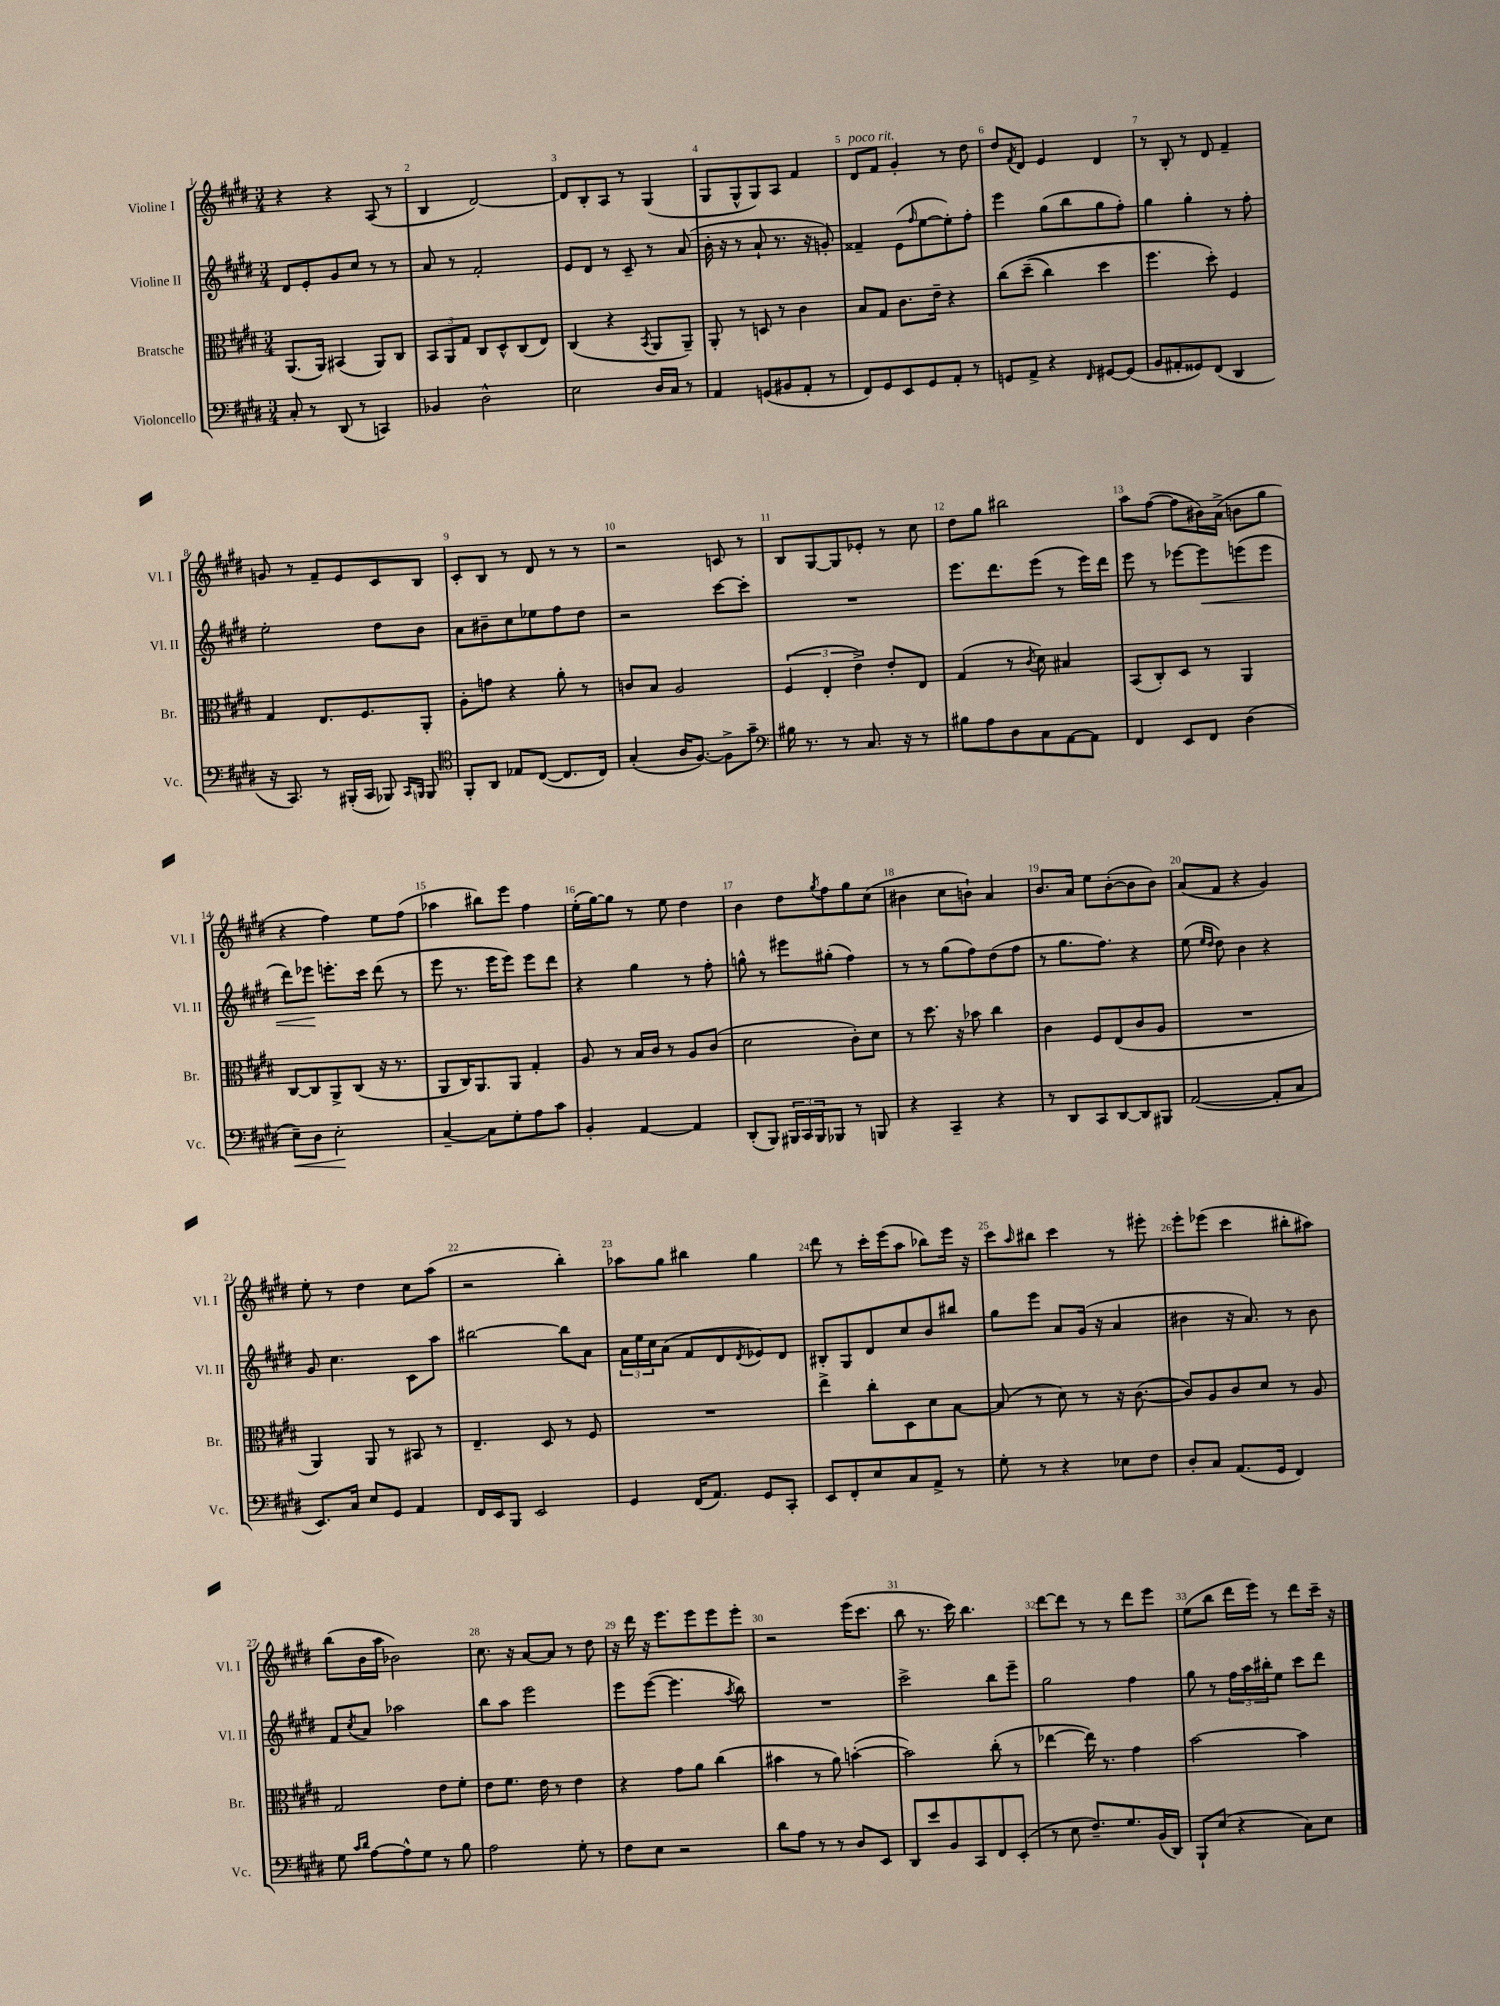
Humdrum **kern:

**kern	**kern	**kern	**kern
*staff4	*staff3	*staff2	*staff1
*clefF4	*clefC3	*clefG2	*clefG2
*k[f#c#g#d#]	*k[f#c#g#d#]	*k[f#c#g#d#]	*k[f#c#g#d#]
*M3/4	*M3/4	*M3/4	*M3/4
8C#'/	(8.AA/L	8d#/L	4r
8r	.	8e'/	.
.	16AA/Jk)	.	.
(8DD#/	(4BB#/	8g#/	4r
8r	.	8cc#/J	.
4CC/)	8AA/L)	8r	(8A/
.	8C#/J	8r	8r
=	=	=	=
4BB-/	12BB/L	8a/	4B/
.	12AA/	.	.
.	.	8r	.
.	12G#/J	.	.
2D#^^\	8C#/L	2f#'/	[2d#/)
.	8D#^^/	.	.
.	(8C#/	.	.
.	8E/J)	.	.
=	=	=	=
2E\	(4C#/	8e/L	8d#/]L
.	.	8d#/J	8B'/
.	4r	8r	8A/J
.	.	8c#~/	8r
.	8qBB/	.	.
16D#/LL	8AA/L	8r	(4G#/
16C#/JJ	.	.	.
8r	8AA~/J)	(8a/	.
=	=	=	=
4AA/	8AA'/	16b'\	8G#/L
.	.	16r	.
.	8r	8r	8G#^^/
(8GG/L	8D/	8a`/	8G#/)
8BB#/	8r	8.r	8A/J
8AA'/J	4c#\	.	4f#/
.	.	16r	.
8r	.	8g'/)	.
=	=	=	=
8FF#/L)	8B/L	4f##~/	8d#/L
8GG#/	8G#/J	.	8f#/J
8EE/	8.c#\L	(8e\L	4g#'/
.	.	16qqff#/	.
8GG#/	.	[8ee\	.
.	16e~\Jk	.	.
8AA'/J	4r	8ee'\])	8r
8r	.	8ff#'\J	8dd#\
=	=	=	=
8GG/L	&(8cc#\L	4eee\	8dd#/L
.	.	.	8qf#/
8AA^/J	(8dd#~\J	.	8d#/J
4r	4cc#\)	(8gg#\L	4e/
.	.	8bb\	.
16qqFF#/	.	.	.
[8GG#/L	4dd#\	8gg#\	4d#/
(8GG#/]J	.	8ff#'\J)	.
=	=	=	=
8BB/L	4.ff#\	4gg#\	8r
8AA#'/	.	.	8B'/
8GG##/)	.	4gg#'\	8r
(8FF#/J	8dd#'\&)	.	8d#/
4DD#/	4F#/	8r	4f#~/
.	.	8ff#'\	.
=	=	=	=
16r	4G#/	2ee'\	8g/
8.CC#/)	.	.	.
.	.	.	8r
8r	8.E/L	.	8f#~/L
(16BBB#'/LL	.	.	8e/
16CC#/JJ	8.F#/	.	.
8BBB-/)	.	8dd#\L	8c#/
16qqCC#/LL	.	.	.
16qqBBB/JJ	.	.	.
8BBB/	8AA'/J	8b\J	8B/J
=	=	=	=
*clefC4	*	*	*
8FF#'/L	8A'\L	8a\L	8c#'/L
8AA/J	8g\J	8b#~\	8B/J
8E-/L	4r	8cc#\	8r
([8C#/J	.	8ee-\	8d#/
8.C#/]L	8a'\	8ff#\	8r
.	8r	8dd#\J	8r
16C#/Jk)	.	.	.
=	=	=	=
(4G#'/	8c/L	2r	2r
.	8B/J	.	.
16A/LK	2A/	.	.
[8.F#/J)	.	.	.
8F#^\]L	.	[8ccc#\L	8c/
8g#~\J	.	8ccc#'\]J	8r
=	=	=	=
*clefF4	*	*	*
16B#\	(6F#/	2.r	8B/L
8.r	.	.	.
.	.	.	[8G#/
.	6E'/	.	.
8r	.	.	8G#/]
.	6e^\)	.	.
8.C#/	.	.	8e-'/J
.	8e'/L	.	8r
16r	.	.	.
8r	8E/J	.	8cc#\
=	=	=	=
8B#\L	(4G#/	8.eee\L	8dd#\L
8A\	.	.	8gg#\J
.	.	8.ddd#\	.
8D#\	8r	.	2bb#\
.	8qc#/	.	.
8C#\	8d#\)	(8eee\J	.
[8AA\	4B#/	8r	.
8AA\]J	.	16eee\LL)	.
.	.	16ddd#\JJ	.
=	=	=	=
4FF#/	(8BB/L	8eee\	8aa\L
.	8C#'/)	8r	([8ff#\J
8EE/L	8D#/J	[8eee-\L	8ff#\]L
8FF#/J	8r	8eee-\]	16b#\L)
.	.	.	(16a^\JJ
(4D#\	4AA/	(8eee\	8b\L
.	.	8eee\J	8gg#\J
=	=	=	=
8E~\L)	[8C#/L	8ddd#\L)	4r
8D#\J	8C#/]	8eee-\J	.
2E'\	8AA^/	8.eee'\L	4ff#\)
.	(8C#/J	.	.
.	.	16ccc#\Jk	.
.	16r	(8ddd#\	8ee\L
.	8.r	.	.
.	.	8r	(8ff#\J
=	=	=	=
[4C#~/	8AA/L	8eee\	4aa-\
.	16C#/K)	8.r	.
.	8.AA/	.	.
8C#\]L	.	.	8bb#\L)
.	.	16eee\LK	.
8G#'\	8AA/J	8eee\J)	8eee\J
8A\	4G#'/	8eee\L	4ff#\
8c#\J	.	8ddd#\J	.
=	=	=	=
4BB'/	8A/	4r	(16ee'\LL
.	.	.	[16gg#\J)
.	8r	.	8gg#\]J
[4AA/	16B/LL	4gg#\	8r
.	16c#/JJ	.	.
.	8r	.	8ee\
4AA/]	8A/L	8r	4dd#\
.	(8c#/J	8ff#'\	.
=	=	=	=
(8DD#'/L	2d#\	8gg^^\	4b\
8BBB/J)	.	8r	.
24BBB#/LL	.	8eee#\L	8dd#\L
24CC#/	.	.	.
24BBB#/J	.	.	.
.	.	.	8qgg#/
8BBB-/J	.	(8gg#'\J	8ff#\
8r	8c#'\L)	4ff#\)	8gg#\
8BBB/	8d#\J	.	(8cc#\J
=	=	=	=
4r	8r	8r	4b#\
.	8.dd#\	8r	.
4CC#~/	.	(8gg#\L	8cc#\L
.	16r	.	.
.	8b-\	8ff#\)	8b`\J)
4r	4cc#\	(8dd#\	4a/
.	.	8ff#\J	.
=	=	=	=
8r	4c#\	8r	8.b/L
8DD#/L	.	8.gg#\L	.
.	.	.	16a/Jk
8CC#/	8F#/L	.	8ee\L
.	.	8.ff#\J)	.
[8DD#/	(8E/	.	([8b'\
8DD#/]	8c#/	4r	8b\]
8BBB#/J	8A/J	.	8b\J)
=	=	=	=
([2AA/	2.r	(8ee\	(8a/L
.	.	16qqee/LL	.
.	.	16qqdd#/JJ	.
.	.	8dd#\)	8f#/J
.	.	4b\	4r
8AA'/]L	.	4r	4g#/)
8C#/J	.	.	.
=	=	=	=
8.EE/L)	4AA/)	8g#/	8ee'\
.	.	4.cc#\	8r
16C#/Jk	.	.	.
8E/L	8AA/	.	4dd#\
8GG#/J	8r	.	.
4AA/	8BB#/	8c#\L	8cc#\L
.	8r	8aa\J	(8aa\J
=	=	=	=
16FF#/LL	4.E~/	[2bb#\	2r
16EE/J	.	.	.
8BBB/J	.	.	.
2EE/	.	.	.
.	8D#/	.	.
.	8r	8bb#\]L	4bb'\)
.	8F#/	8a\J	.
=	=	=	=
4GG#/	2.r	24a\LL	8aa-\L
.	.	24ee\	.
.	.	24cc#\J	.
.	.	(8a\J	8gg#\J
(16FF#/LK	.	8f#/L	4bb#\
8.AA/J)	.	.	.
.	.	8d#/	.
.	.	8qd#/	.
8GG#/L	.	8e-/)	4gg#\
8CC#'/J	.	8d#/J	.
=	=	=	=
8EE/L	4ee^\	8B#'/L	8ddd#\
8FF#'/	.	8G#/	8r
8E/	8cc#'\L	8d#/	16ccc#'\LL
.	.	.	(16eee\J
8C#/	8D#\	8cc#/	8aa\J
8AA^/J	8d#\	8b/	8bb-\L)
8r	[8B\J	8bb#/J	16eee\Jk
.	.	.	16r
=	=	=	=
8G#'\	(8B/]	8gg#\L	8ccc#\L
.	.	.	16qqaa/
8r	8r	8eee\J	8bb#\J
4r	8d#\)	8a/L	4ccc#\
.	8r	(16g#/Jk	.
.	.	16r	.
8E-\L	16r	4a/	8r
.	([8.c#\	.	.
8F#\J	.	.	8eee#'\
=	=	=	=
8D#'/L	8c#/]L)	4b#\	8eee'\L
8C#/J	8A/	.	(8eee-\J
(8.AA/L	8c#/	16r	4ccc#\
.	.	8.a/)	.
.	8d#/J	.	.
16GG#/Jk	.	.	.
4FF#/)	8r	8r	8bb#'\L
.	8A/	8b#\	8aa#\J)
=	=	=	=
8G#\	2G#/	8f#/L	(8bb\L
16qqc#/LL	.	.	.
16qqd#/JJ	.	8qcc#/	.
[8A\L	.	8a/J	16b\L
.	.	.	16aa\JJ
8A^^\]	.	2aa-\	2b-\)
8G#\J	.	.	.
8r	8e\L	.	.
8B\	8f#'\J	.	.
=	=	=	=
2A\	8e\L	8bb\L	8.cc#\
.	8.f#\J	8aa\J	.
.	.	.	16r
.	.	2eee\	[8a/L
.	16e\	.	.
.	8r	.	8a/]J
8G#'\	4e\	.	8r
8r	.	.	8dd#\
=	=	=	=
8F#\L	4r	8eee\L	16r
.	.	.	16ddd#\
8E\J	.	([8eee\J	16r
.	.	.	8.eee\L
2r	8g#\L	4.eee\]	.
.	8a\J	.	8eee\
.	(4cc#\	.	8eee\
.	.	8qaa/	.
.	.	8bb\)	8eee'\J
=	=	=	=
8d#\L	4b#\	2.r	2r
8A\J	.	.	.
8r	8r	.	.
8r	8a\)	.	.
8D#/L	([4b'\	.	(16eee\LK
.	.	.	8.ccc#\J
8EE/J	.	.	.
=	=	=	=
8DD#/L	2b\])	2ccc#^\	8bb\
8e/	.	.	8.r
8BB/	.	.	.
.	.	.	16ccc#\)
8CC#/	.	.	4.bb\
8FF#/	(8cc#'\	8bb\L	.
(8EE'/J	8r	8eee~\J	.
=	=	=	=
8r	[4ee-\	2gg#\	[8ddd#\L
8E\	.	.	8ddd#\]J
8.F#~/L)	16ee-\])	.	8r
.	8.r	.	.
.	.	.	8r
8.G#/	.	.	.
.	4g#\	4ff#\	8ddd#\L
(16BB/L	.	.	8eee\J
16DD#/JJ)	.	.	.
=	=	=	=
8BBB`/L	[2b\	8gg#\	(8ee\L
(8E/J	.	8r	8bb\J
4r	.	24ff#\LL	16ddd#\LL
.	.	24aa\	.
.	.	.	16eee\JJ)
.	.	24bb#'\J	.
.	.	8ee\J	8r
8C#\L)	4b\]	8ccc#\L	8ddd#\L
8E\J	.	8ddd#\J	16ccc#~\Jk
.	.	.	16r
==	==	==	==
*-	*-	*-	*-
